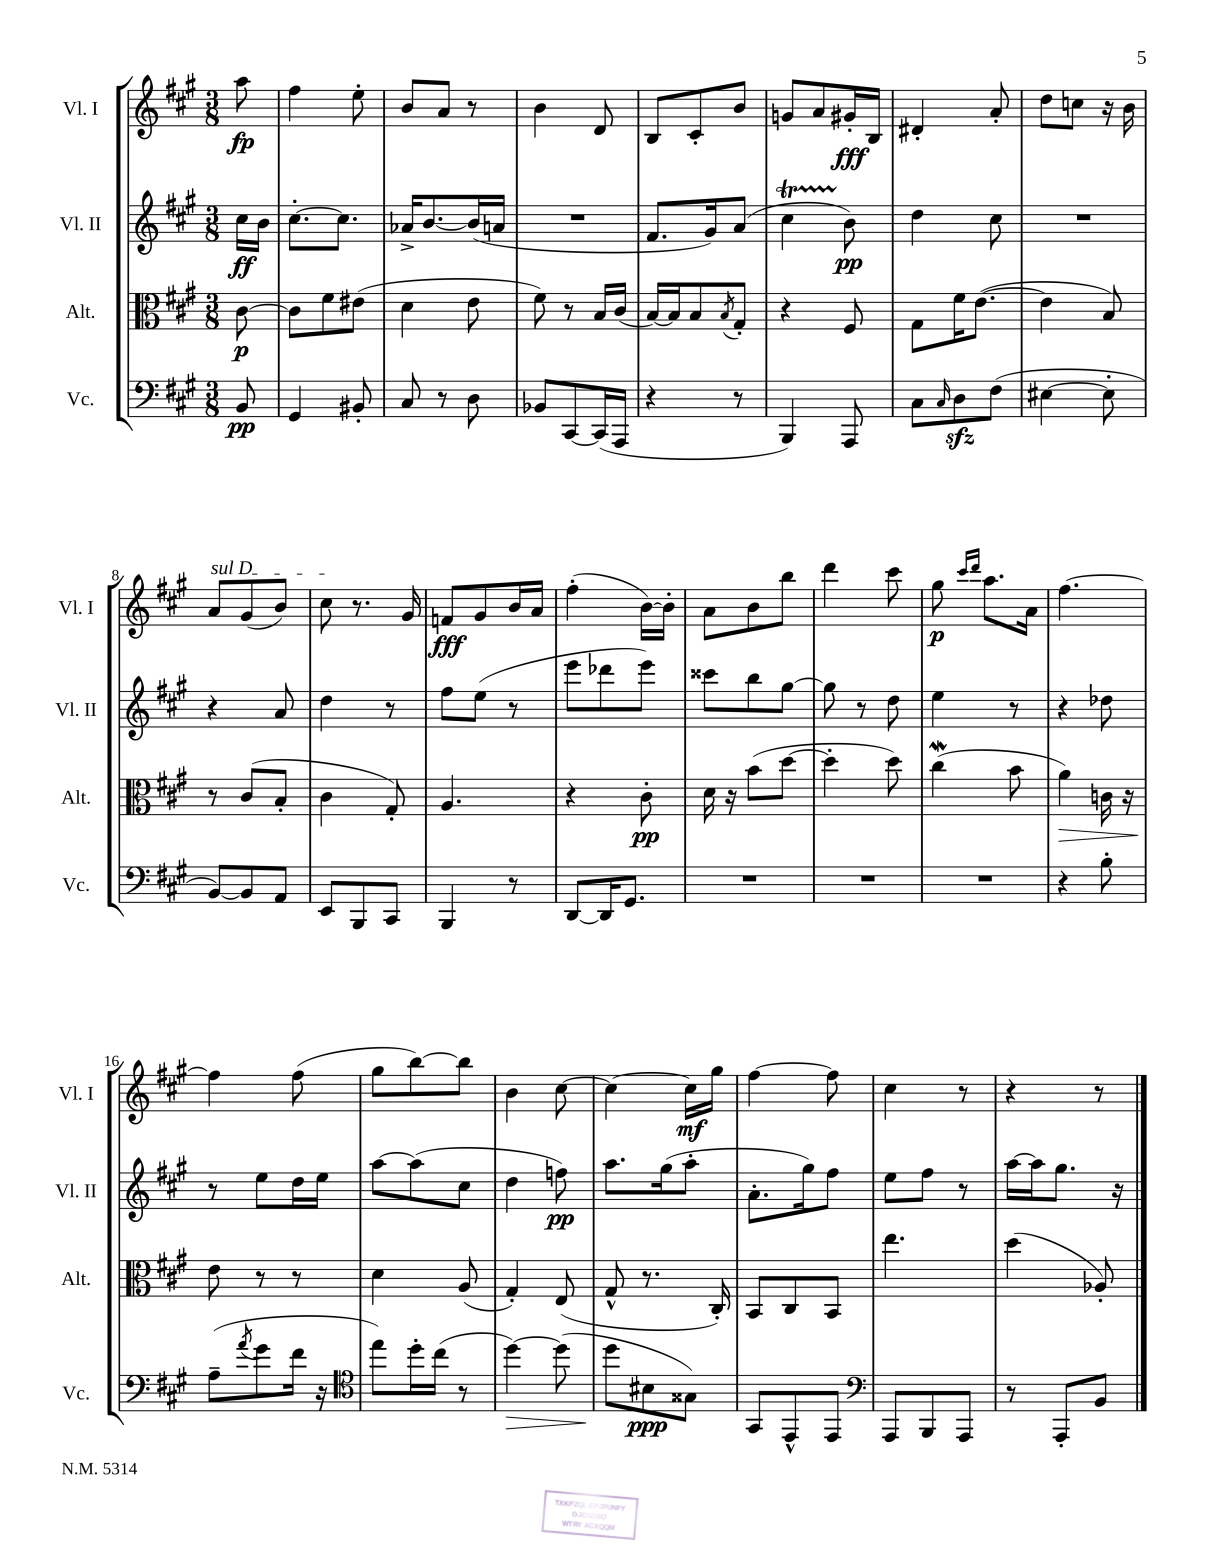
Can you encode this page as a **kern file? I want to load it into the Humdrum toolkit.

**kern	**dynam	**kern	**dynam	**kern	**dynam	**kern	**dynam
*part4	*part4	*part3	*part3	*part2	*part2	*part1	*part1
*staff4	*staff4	*staff3	*staff3	*staff2	*staff2	*staff1	*staff1
*I"Vc.	*	*I"Alt.	*	*I"Vl. II	*	*I"Vl. I	*
*I'Vc.	*	*I'Alt.	*	*I'Vl. II	*	*I'Vl. I	*
*clefF4	*	*clefC3	*	*clefG2	*	*clefG2	*
*k[f#c#g#]	*	*k[f#c#g#]	*	*k[f#c#g#]	*	*k[f#c#g#]	*
*M3/8	*	*M3/8	*	*M3/8	*	*M3/8	*
=	=	=	=	=	=	=	=
8BB/	pp	[8c#\	p	16cc#\LL	ff	8aa\	fp
.	.	.	.	16b\JJ	.	.	.
=1	=1	=1	=1	=1	=1	=1	=1
4GG#/	.	8c#\L]	.	[8.cc#'\L	.	4ff#\	.
.	.	8f#\	.	.	.	.	.
.	.	.	.	8.cc#\J]	.	.	.
8BB#X'/	.	(8e#X\J	.	.	.	8ee'\	.
=2	=2	=2	=2	=2	=2	=2	=2
8C#/	.	4d\	.	16a-X^/KL	.	8b/L	.
.	.	.	.	[8.b/	.	.	.
8r	.	.	.	.	.	8a/J	.
8D\	.	8e\	.	(16b/L]	.	8r	.
.	.	.	.	16an/JJ	.	.	.
=3	=3	=3	=3	=3	=3	=3	=3
8BB-X/L	.	8f#\)	.	4.r	.	4b\	.
[8CC#/	.	8r	.	.	.	.	.
(16CC#/L]	.	16B/LL	.	.	.	8d/	.
16AAA/JJ	.	(16c#/JJ	.	.	.	.	.
=4	=4	=4	=4	=4	=4	=4	=4
4r	.	[16B/LL)	.	8.f#/L	.	8B/L	.
.	.	16B/J]	.	.	.	.	.
.	.	8B/	.	.	.	8c#'/	.
.	.	.	.	16g#/k)	.	.	.
.	.	8qB/	.	.	.	.	.
8r	.	8G#'/J	.	(8a/J	.	8b/J	.
=5	=5	=5	=5	=5	=5	=5	=5
4BBB/)	.	4r	.	4cc#t\	.	8gn/L	.
.	.	.	.	.	.	8a/	.
8AAA/	.	8F#/	.	8b\)	pp	16g#X'/L	fff
.	.	.	.	.	.	16B/JJ	.
=6	=6	=6	=6	=6	=6	=6	=6
8C#\L	.	8G#\L	.	4dd\	.	4d#X'/	.
16qqC#/	.	.	.	.	.	.	.
8Dzz\	.	16f#\K	.	.	.	.	.
.	.	([8.e\J	.	.	.	.	.
(8F#\J	.	.	.	8cc#\	.	8a'/	.
=7	=7	=7	=7	=7	=7	=7	=7
[4E#X\	.	4e\]	.	4.r	.	8dd\L	.
.	.	.	.	.	.	8ccn\J	.
8E#'\]	.	8B/)	.	.	.	16r	.
.	.	.	.	.	.	16b\	.
!!LO:LB:g=z
=8	=8	=8	=8	=8	=8	=8	=8
!	!	!	!	!	!	!LO:TX:a:i:t=sul D	!
[8BB/L)	.	8r	.	4r	.	8a/L	.
8BB/]	.	(8c#/L	.	.	.	(8g#/	.
8AA/J	.	8B'/J	.	8a/	.	8b/J)	.
=9	=9	=9	=9	=9	=9	=9	=9
8EE/L	.	4c#\	.	4dd\	.	8cc#\	.
8BBB/	.	.	.	.	.	8.r	.
8CC#/J	.	8G#'/)	.	8r	.	.	.
.	.	.	.	.	.	16g#/	.
=10	=10	=10	=10	=10	=10	=10	=10
4BBB/	.	4.A/	.	8ff#\L	.	8fn/L	fff
.	.	.	.	(8ee\J	.	8g#/	.
8r	.	.	.	8r	.	16b/L	.
.	.	.	.	.	.	16a/JJ	.
=11	=11	=11	=11	=11	=11	=11	=11
[8DD/L	.	4r	.	8eee\L	.	(4ff#'\	.
16DD/K]	.	.	.	8ddd-X\	.	.	.
8.GG#/J	.	.	.	.	.	.	.
.	.	8c#'\	pp	8eee\J)	.	[16b\LL)	.
.	.	.	.	.	.	16b'\JJ]	.
=12	=12	=12	=12	=12	=12	=12	=12
4.r	.	16d\	.	8ccc##X\L	.	8a\L	.
.	.	16r	.	.	.	.	.
.	.	(8b\L	.	8bb\	.	8b\	.
.	.	[8dd\J	.	[8gg#\J	.	8bb\J	.
=13	=13	=13	=13	=13	=13	=13	=13
4.r	.	4dd'\]	.	8gg#\]	.	4ddd\	.
.	.	.	.	8r	.	.	.
.	.	8dd\)	.	8dd\	.	8ccc#\	.
=14	=14	=14	=14	=14	=14	=14	=14
4.r	.	(4cc#W\	.	4ee\	.	8gg#\	p
.	.	.	.	.	.	16qqccc#/LL	.
.	.	.	.	.	.	16qqddd/JJ	.
.	.	.	.	.	.	8.aa\L	.
.	.	8b\	.	8r	.	.	.
.	.	.	.	.	.	16a\Jk	.
=15	=15	=15	=15	=15	=15	=15	=15
!	!	!	!LO:HP:b	!	!	!	!
4r	.	4a\)	>	4r	.	[4.ff#\	.
8B'\	.	16cn\	.	8dd-X\	.	.	.
.	.	16r	.	.	.	.	.
!!LO:LB:g=z
=16	=16	=16	=16	=16	=16	=16	=16
(8A~\L	.	8e\	.	8r	.	4ff#\]	.
8qa/	.	.	.	.	.	.	.
8g#\	.	8r	]	8ee\L	.	.	.
16f#\Jk	.	8r	.	16dd\L	.	(8ff#\	.
16r	.	.	.	16ee\JJ	.	.	.
=17	=17	=17	=17	=17	=17	=17	=17
*clefC4	*	*	*	*	*	*	*
8ee\L)	.	4d\	.	[8aa\L	.	8gg#\L	.
16dd'\L	.	.	.	(8aa\]	.	[8bb\)	.
(16cc#\JJ	.	.	.	.	.	.	.
8r	.	(8A/	.	8cc#\J	.	8bb\J]	.
=18	=18	=18	=18	=18	=18	=18	=18
!	!LO:HP:b	!	!	!	!	!	!
[4dd\)	>	4G#'/)	.	4dd\	.	4b\	.
(8dd\]	.	(8E/	.	8ffn\)	pp	[8cc#\	.
=19	=19	=19	=19	=19	=19	=19	=19
8dd\L	.	8G#^^/	.	8.aa\L	.	4cc#\_	.
8B#X\	] ppp	8.r	.	.	.	.	.
.	.	.	.	(16gg#\k	.	.	.
8G##X\J)	.	.	.	8aa'\J	.	16cc#\LL]	mf
.	.	16C#'/)	.	.	.	16gg#\JJ	.
=20	=20	=20	=20	=20	=20	=20	=20
8GG#/L	.	8BB/L	.	8.a'\L	.	[4ff#\	.
8EE^^/	.	8C#/	.	.	.	.	.
.	.	.	.	16gg#\k)	.	.	.
8EE/J	.	8BB/J	.	8ff#\J	.	8ff#\]	.
=21	=21	=21	=21	=21	=21	=21	=21
*clefF4	*	*	*	*	*	*	*
8AAA/L	.	4.ee\	.	8ee\L	.	4cc#\	.
8BBB/	.	.	.	8ff#\J	.	.	.
8AAA/J	.	.	.	8r	.	8r	.
=22	=22	=22	=22	=22	=22	=22	=22
8r	.	(4dd\	.	[16aa\LL	.	4r	.
.	.	.	.	16aa\J]	.	.	.
8AAA'/L	.	.	.	8.gg#\J	.	.	.
8BB/J	.	8A-X'/)	.	.	.	8r	.
.	.	.	.	16r	.	.	.
==	==	==	==	==	==	==	==
*-	*-	*-	*-	*-	*-	*-	*-
